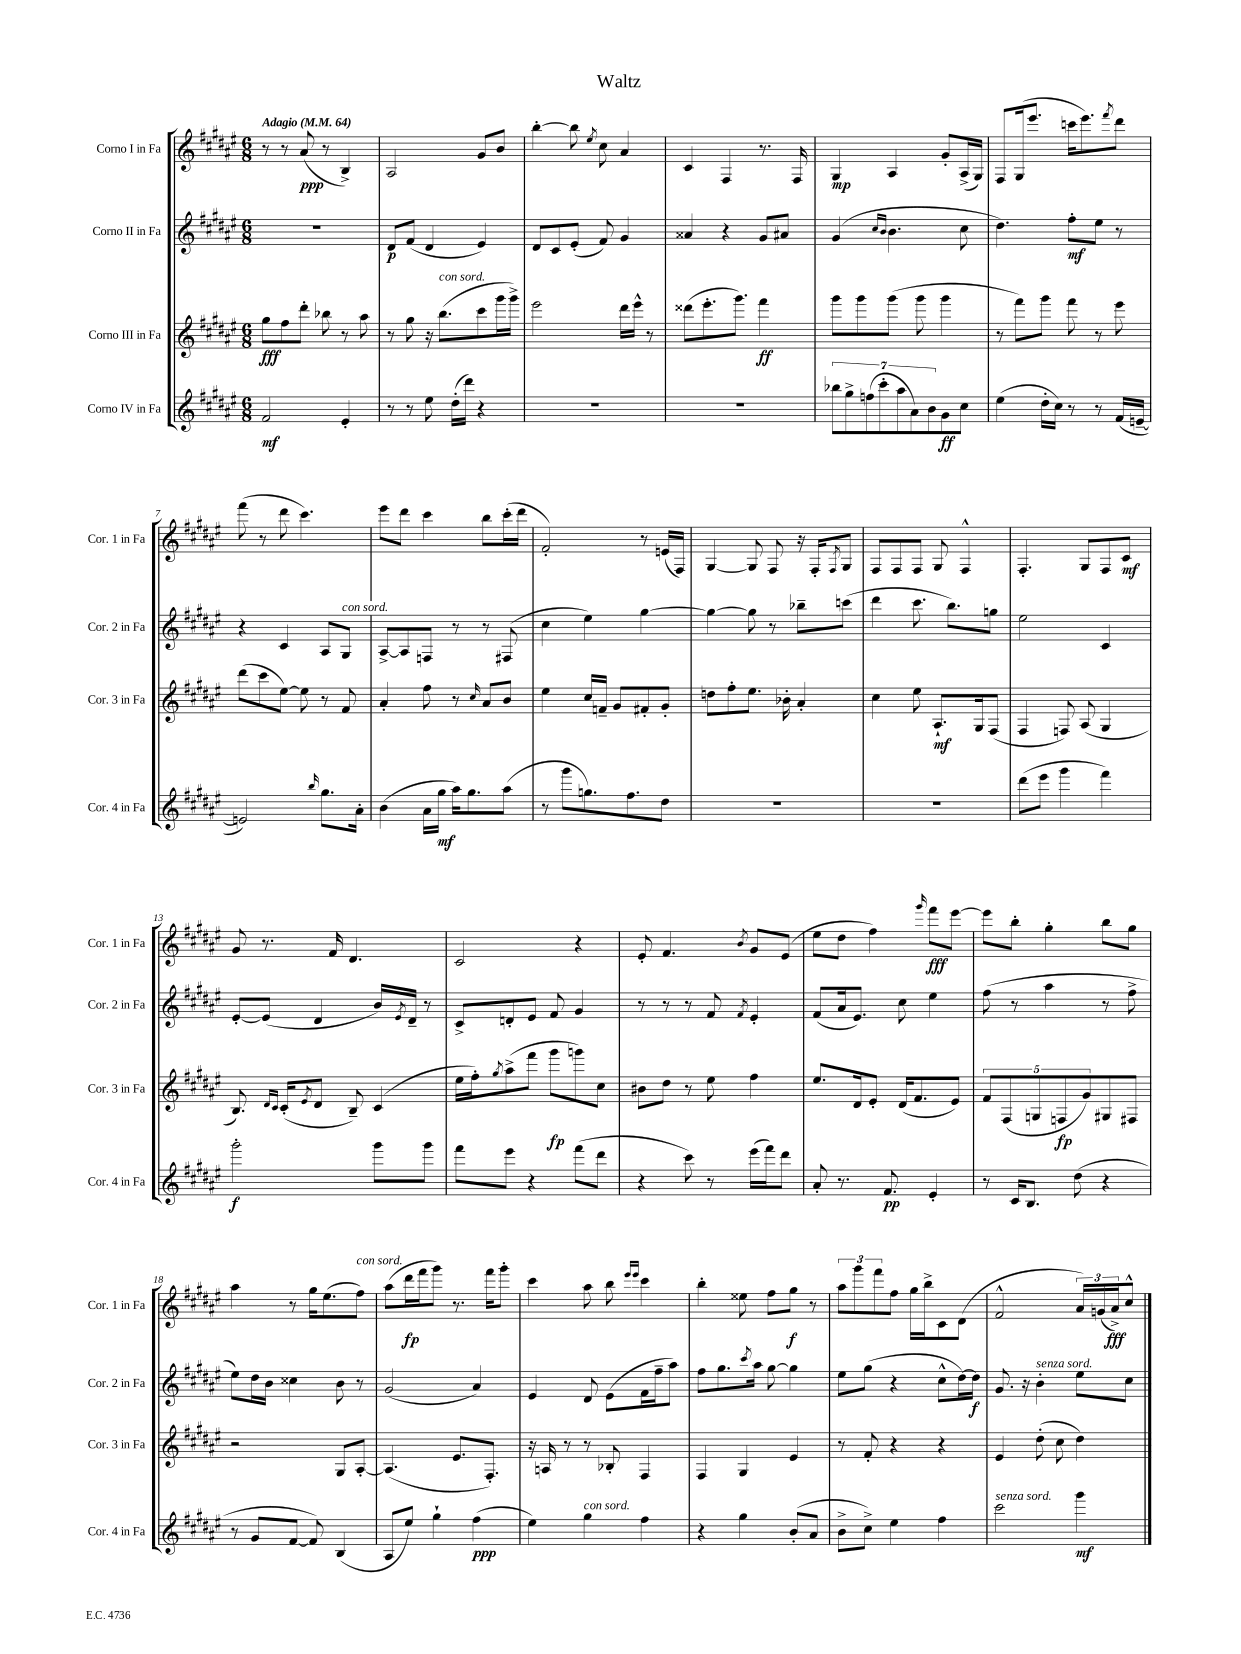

**kern	**kern	**kern	**kern
*staff4	*staff3	*staff2	*staff1
*clefG2	*clefG2	*clefG2	*clefG2
*k[f#c#g#d#a#e#]	*k[f#c#g#d#a#e#]	*k[f#c#g#d#a#e#]	*k[f#c#g#d#a#e#]
*M6/8	*M6/8	*M6/8	*M6/8
*MM64	*MM64	*MM64	*MM64
2f#	8gg#	2.r	8r
.	8ff#	.	8r
.	8ddd#'	.	(8a#
.	8bb-	.	8r
4e#'	8r	.	4B^)
.	8aa#	.	.
=	=	=	=
8r	8r	8d#	2A#
8r	8gg#	(8f#	.
8ee#	16r	4d#	.
.	(8.bb	.	.
(16dd#'	.	.	.
16ddd#)	.	.	.
4r	8ccc#	4e#)	8g#
.	16ggg#	.	8b
.	16ggg#^)	.	.
=	=	=	=
2.r	2eee#	8d#	[4bb'
.	.	8c#	.
.	.	(8e#'	8bb]
.	.	.	8qee#
.	.	8f#)	8cc#
.	16ddd#	4g#	4a#
.	16eee#^^	.	.
.	8r	.	.
=	=	=	=
2.r	(8ddd##	4a##	4c#
.	8.eee#'	.	.
.	.	4r	4F#
.	8.ggg#)	.	.
.	4fff#	8g#	8.r
.	.	8a#	.
.	.	.	16F#
=	=	=	=
14bb-	8ggg#	(4g#	4G#
14gg#^	.	.	.
.	8ggg#	.	.
(14ff	.	.	.
14ccc#'	.	.	.
.	.	16qqcc#	.
.	.	16qqb	.
.	(8ggg#	4.b	4A#
14aa#	.	.	.
14a#)	.	.	.
.	8ggg#	.	.
14b	.	.	.
8g#	4ggg#	.	8g#'
8cc#	.	8cc#	(16A#^
.	.	.	16G#)
=	=	=	=
(4ee#	8r	4.dd#)	8F#
.	8fff#)	.	(16G#
.	.	.	8.eee#
16dd#'	8ggg#	.	.
16cc#)	.	.	.
8r	8fff#	8ff#'	16ccc
.	.	.	8.eee#)
8r	8r	8ee#	.
.	.	.	8qfff#
(16f#	8eee#	8r	8ddd#
[16e~	.	.	.
=	=	=	=
2e])	(8ddd#	4r	(8fff#
.	8ccc#	.	8r
.	[8ee#)	4c#	8ddd#
.	8ee#]	.	4.ccc#)
16qqbb	.	.	.
8.gg#	8r	8A#	.
.	8f#	8G#	.
16a#'	.	.	.
=	=	=	=
(4b	4a#'	[8A#^	8eee#
.	.	8A#]	8ddd#
16a#	8ff#	8F	4ccc#
16gg#	.	.	.
16aa#)	8r	8r	.
8.gg#	.	.	.
.	16qqcc#	.	.
.	8a#	8r	8bb
(8aa#	8b	(8F#	(16ccc#'
.	.	.	16ddd#
=	=	=	=
8r	4ee#	4cc#	2f#')
8ggg#	.	.	.
8.gg)	16cc#	4ee#)	.
.	16f~	.	.
.	8g#	.	.
8.ff#	.	.	.
.	8f#'	[4gg#	8r
8dd#	8g#'	.	(16e
.	.	.	16F#)
=	=	=	=
2.r	8dd	4gg#_	[4G#
.	8ff#'	.	.
.	8.ee#	8gg#]	8G#]
.	.	8r	8F#
.	16b-'	.	.
.	4a#'	8bb-~	16r
.	.	.	16F#'
.	.	.	8qF#
.	.	(8ccc	8G#
=	=	=	=
2.r	4cc#	4ddd#	8F#
.	.	.	8F#
.	8ee#	8.ccc#	8F#
.	8.A#`	.	8G#
.	.	8.bb)	.
.	.	.	4F#^^
.	16G#	.	.
.	(8F#	8gg	.
=	=	=	=
(8ddd#	4F#	2ee#	4.F#'
8eee#	.	.	.
4ggg#	8F)	.	.
.	(8A#	.	8G#
4fff#)	4G#	4c#	8F#
.	.	.	8c#
=	=	=	=
2ggg#'	8.B)	[8e#'	8g#
.	.	(8e#]	8.r
.	16qqd#	.	.
.	16qqc#	.	.
.	(16c#'	.	.
.	8qe#	.	.
.	8d#	4d#	.
.	.	.	16f#
.	8B~)	.	4.d#
8ggg#	(4c#	16b)	.
.	.	8qe#	.
.	.	16d#~	.
8ggg#	.	8r	.
=	=	=	=
8fff#	16ee#	8c#^	2c#
.	16ff#')	.	.
.	8qgg#	.	.
8eee#	(8aa#^	8d'	.
4r	8fff#	8e#	.
.	8ggg#	8f#	.
(8fff#	8ggg)	4g#	4r
8ddd#	8cc#	.	.
=	=	=	=
4r	8b#	8r	8e#'
.	8dd#	8r	4.f#
8ccc#)	8r	8r	.
8r	8ee#	8f#	.
.	.	8qf#	8qb
(16eee#	4ff#	4e#'	8g#
16fff#)	.	.	.
8ddd#	.	.	(8e#
=	=	=	=
8a#'	8.ee#	(8f#	8ee#
8.r	.	16a#	8dd#
.	16d#	8.e#)	.
.	8e#'	.	4ff#)
8.f#	.	.	.
.	(16d#	8cc#	.
.	8.f#	.	.
.	.	.	16qqggg#
4e#'	.	4ee#	8fff#
.	8e#)	.	[8eee#
=	=	=	=
8r	10f#	(8ff#	8eee#]
.	(10F#	.	.
16c#	.	8r	8bb'
8.B	.	.	.
.	10G	.	.
.	.	4aa#	4gg#'
.	10F	.	.
(8dd#	.	.	.
.	10g#)	.	.
4r	8G#	8r	8bb
.	8F#	8ff#^	8gg#
=	=	=	=
8r	2r	8ee#)	4aa#
8g#	.	16dd#	.
.	.	16b	.
[8f#	.	4cc##	8r
8f#])	.	.	16gg#
.	.	.	(8.ee#
(4B	8G#	8b	.
.	[8A#'	8r	8ff#)
=	=	=	=
8A#	(4.A#]	(2g#	(8aa#
8ee#)	.	.	16ddd#
.	.	.	16fff#
4gg#`	.	.	8ggg#)
.	8.e#	.	8.r
(4ff#	.	4a#)	.
.	8.F#')	.	16fff#
.	.	.	8ggg#'
=	=	=	=
4ee#)	16r	4e#	4ccc#
.	16A	.	.
.	8r	.	.
4gg#	8r	8d#	8aa#
.	8B-'	(8e#	8bb
.	.	.	16qqeee#
.	.	.	16qqeee#
4ff#	4F#	16f#	4ccc#
.	.	16ff#~	.
.	.	8aa#)	.
=	=	=	=
4r	4F#	8ff#	4bb'
.	.	8.gg#	.
4gg#	4G#	.	8ee##
.	.	8qccc#	.
.	.	16aa#	.
.	.	[8gg#	8ff#
(8b'	4e#	4gg#]	8gg#
8a#	.	.	8r
=	=	=	=
8b^	8r	8ee#	12aa#
.	.	.	12ggg#
8cc#^)	8f#'	(8gg#	.
.	.	.	12fff#
4ee#	4r	4r	8ff#
.	.	.	16gg#
.	.	.	16bb^
4ff#	4r	8cc#^^	8c#
.	.	[16dd#)	(8d#
.	.	16dd#]	.
=	=	=	=
2ccc#	4e#	8.g#	2f#^^
.	.	16r	.
.	(8dd#'	4b'	.
.	8cc#	.	.
4ggg#	4dd#)	8ee#	24a#)
.	.	.	(24g
.	.	.	24a#^)
.	.	8cc#	8cc#^^
==	==	==	==
*-	*-	*-	*-
